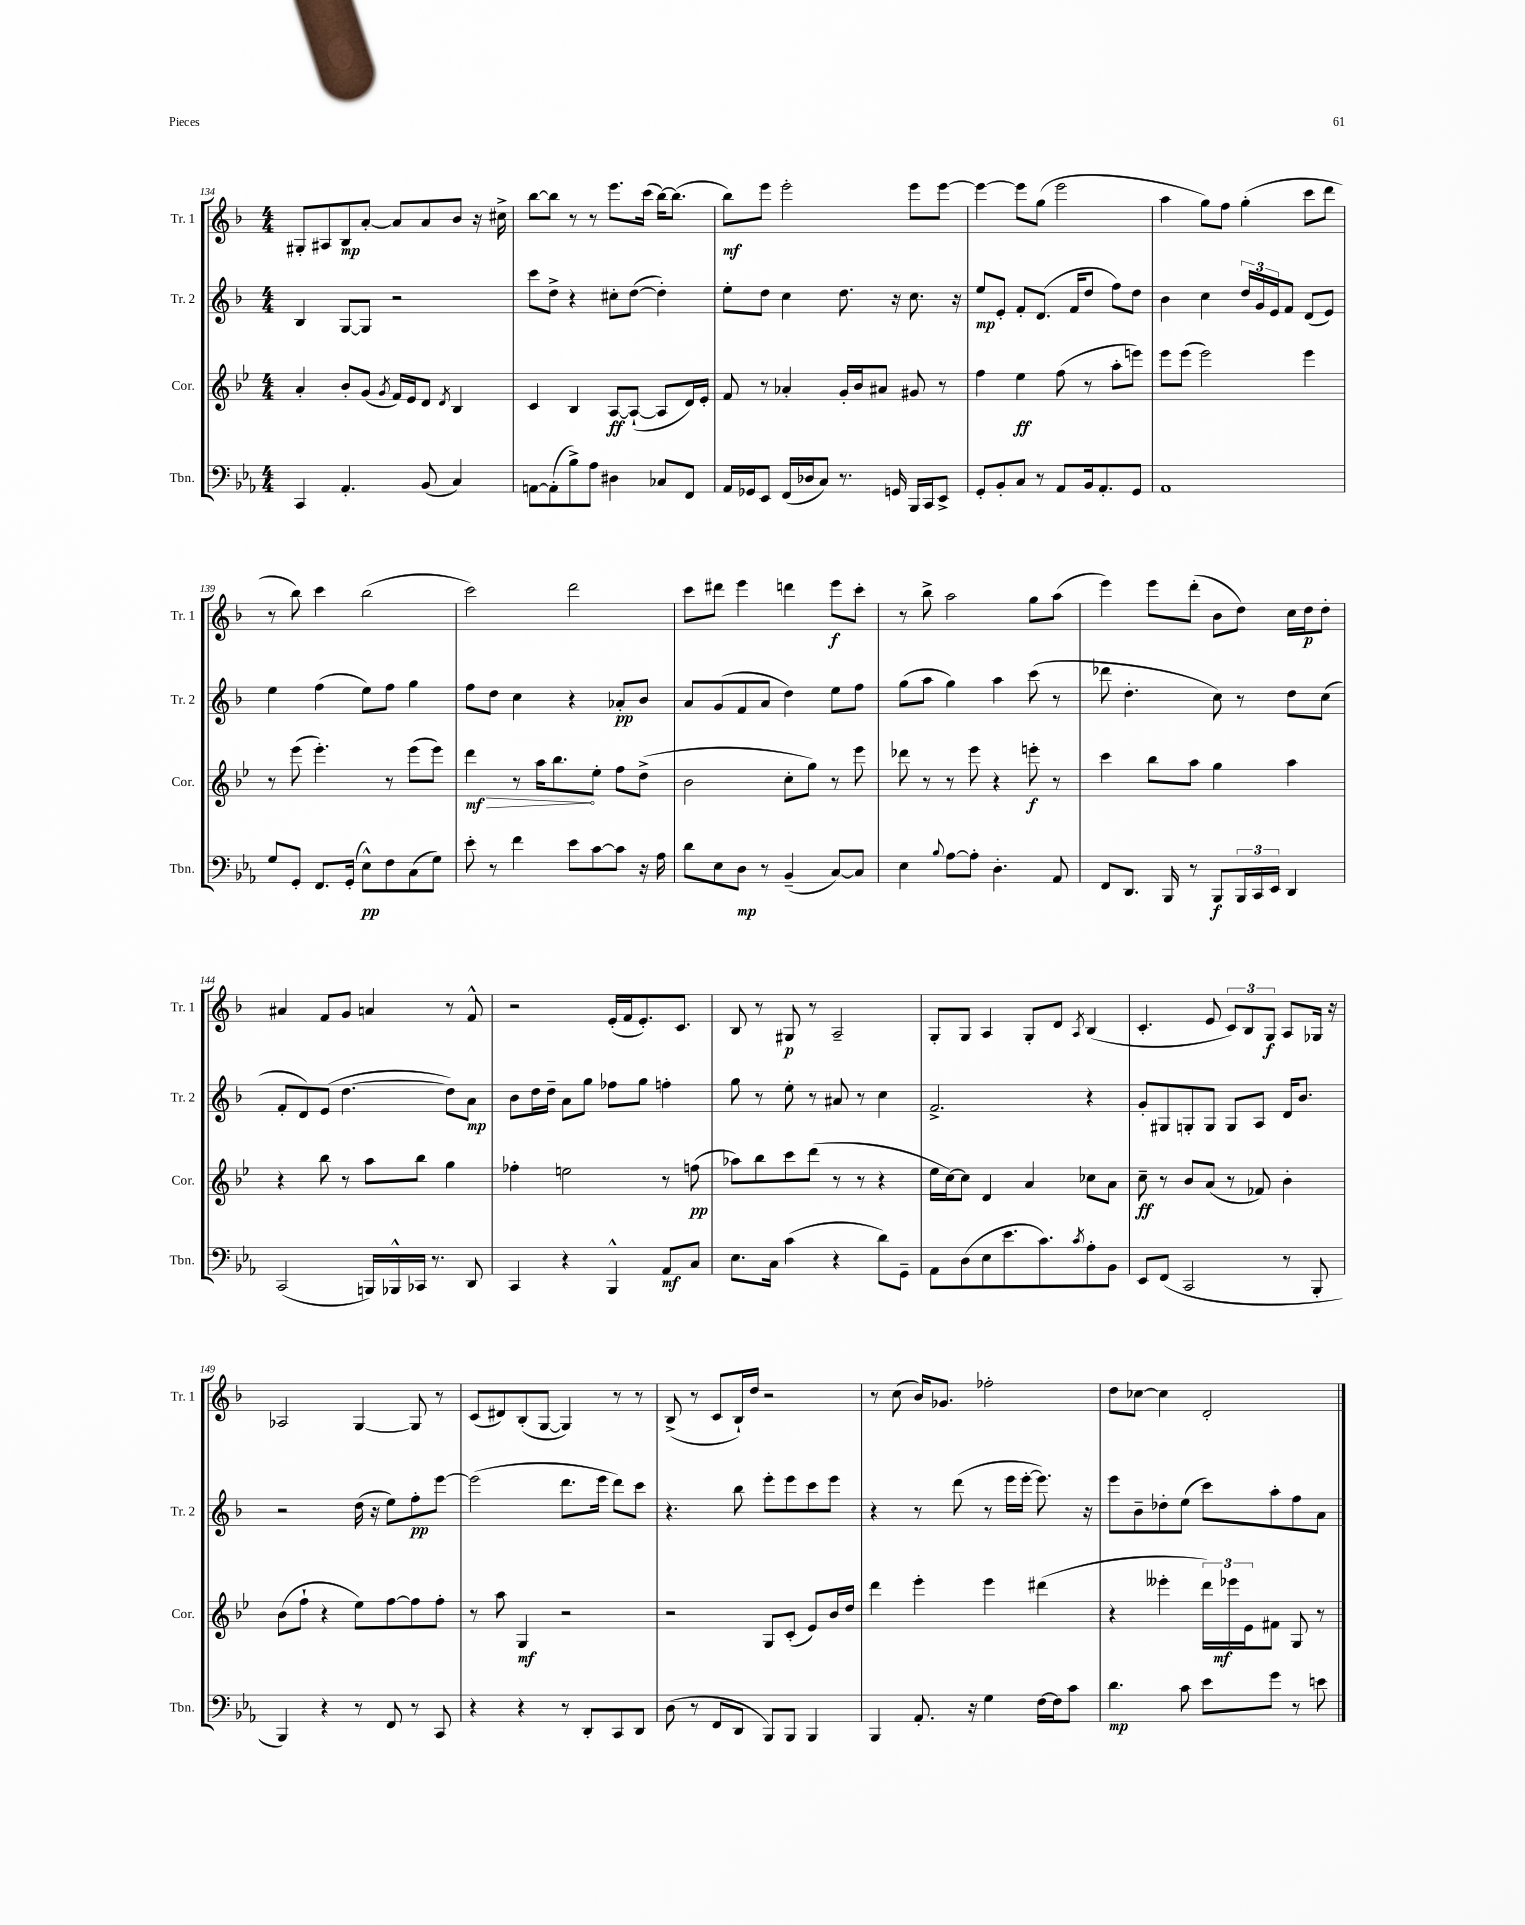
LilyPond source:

<<
\new StaffGroup <<
\new Staff = "s0" \with { instrumentName = "Tr. 1" shortInstrumentName = "Tr. 1" } {
    \clef treble \key f \major \numericTimeSignature \time 4/4
    gis8-. ais8 bes8\mp a'8~-. a'8 a'8 bes'8 r16 cis''16-> |
    bes''8~ bes''8 r8 r8 e'''8. c'''16( bes''16~) bes''8.( |
    bes''8\mf) e'''8 e'''2-. e'''8 e'''8~ |
    e'''4~ e'''8 g''8( e'''2 |
    a''4 g''8) f''8 g''4-.( c'''8 d'''8 |
    r8 bes''8) c'''4 bes''2( |
    c'''2) d'''2 |
    c'''8 dis'''8 e'''4 d'''4 e'''8\f c'''8-. |
    r8 bes''8-> a''2 g''8 a''8( |
    e'''4) e'''8 d'''8-.( bes'8 d''8) c''16 d''16\p d''8-. |
    ais'4 f'8 g'8 a'4 r8 f'8-^ |
    r2 e'16-.( f'16 e'8.-.) c'8. |
    bes8 r8 gis8\p r8 a2-- |
    g8-. g8 a4 g8-. d'8 \acciaccatura { a8 } bes4( |
    c'4.-. e'8 \tuplet 3/2 { c'8) bes8 g8\f } a8 ges16 r16 |
    aes2 g4~ g8 r8 |
    c'8( dis'8) bes8-.( g8~ g4) r8 r8 |
    bes8->( r8 c'8 bes16-!) d''16 r2 |
    r8 c''8( bes'16) ges'8. fes''2-. |
    d''8 ces''8~ ces''4 d'2-. \bar "|." |
}
\new Staff = "s1" \with { instrumentName = "Tr. 2" shortInstrumentName = "Tr. 2" } {
    \clef treble \key f \major \numericTimeSignature \time 4/4
    bes4 g8~ g8 r2 |
    c'''8 d''8-> r4 cis''8-. d''8~( d''4-.) |
    e''8-. d''8 c''4 d''8. r16 c''8. r16 |
    e''8\mp e'8-. f'8-. d'8.( f'16 d''8 f''8) d''8 |
    bes'4 c''4 \tuplet 3/2 { d''16 g'16 e'16 } f'8 d'8( e'8) |
    e''4 f''4( e''8) f''8 g''4 |
    f''8 d''8 c''4 r4 aes'8-.\pp bes'8 |
    a'8 g'8( f'8 a'8 d''4) e''8 f''8 |
    g''8( a''8 g''4) a''4 c'''8( r8 |
    des'''8 d''4.-. c''8) r8 d''8 c''8( |
    f'8-. d'8) e'8( d''4.~ d''8) a'8\mp |
    bes'8 d''16 d''16-- a'8 g''8 fes''8 g''8 f''4-. |
    g''8 r8 e''8-. r8 ais'8 r8 c''4 |
    f'2.-> r4 |
    g'8-. gis8 g8-. g8 g8 a8 d'16 bes'8. |
    r2 d''16( r16 e''8) f''8-.\pp e'''8~ |
    e'''2( d'''8. e'''16 d'''8) c'''8 |
    r4. bes''8 e'''8-. e'''8 c'''8 e'''8 |
    r4 r8 d'''8( r8 e'''16 e'''16~-. e'''8.) r16 |
    e'''8 bes'8-- des''8-. e''8( c'''8) a''8-. f''8 a'8 \bar "|." |
}
\new Staff = "s2" \with { instrumentName = "Cor." shortInstrumentName = "Cor." } {
    \clef treble \key bes \major \numericTimeSignature \time 4/4
    a'4-. bes'8-. g'8( \acciaccatura { g'8 } f'16) ees'16 d'8 \acciaccatura { d'8 } bes4 |
    c'4 bes4 a8~\ff a8~-!( a8 d'16) ees'16-. |
    f'8 r8 aes'4-. g'16-. bes'16 ais'8 gis'8 r8 |
    f''4 ees''4\ff f''8( r8 a''8-. e'''8) |
    ees'''8 ees'''8( ees'''2) ees'''4 |
    r8 ees'''8( ees'''4.-.) r8 ees'''8( ees'''8) |
    \once \override Hairpin.circled-tip = ##t d'''4\mf\> r8 a''16 bes''8.\! ees''8-. f''8 d''8->( |
    bes'2 c''8-. g''8) r8 ees'''8 |
    des'''8 r8 r8 ees'''8 r4 e'''8-.\f r8 |
    c'''4 bes''8 a''8 g''4 a''4 |
    r4 bes''8 r8 a''8 bes''8 g''4 |
    fes''4-. e''2 r8 f''8\pp( |
    aes''8) bes''8 c'''8 d'''8( r8 r8 r4 |
    ees''16 c''16~) c''8 d'4 a'4 ces''8 a'8 |
    c''8--\ff r8 bes'8 a'8( r8 fes'8) bes'4-. |
    bes'8( f''8-! r4 ees''8) f''8~ f''8 f''8-. |
    r8 a''8 g4\mf r2 |
    r2 g8 c'8-.( ees'8) bes'16 d''16 |
    d'''4 ees'''4-. ees'''4 dis'''4( |
    r4 eeses'''4-. \tuplet 3/2 { d'''16) ees'''16\mf ees'16 } fis'8 g8 r8 \bar "|." |
}
\new Staff = "s3" \with { instrumentName = "Tbn." shortInstrumentName = "Tbn." } {
    \clef bass \key ees \major \numericTimeSignature \time 4/4
    c,4 aes,4.-. bes,8( c4) |
    a,8~ a,8-.( bes8->) aes8 dis4 ces8 f,8 |
    aes,16 ges,16 ees,8 f,16( des16 c8) r8. g,16 bes,,16 c,16 ees,8-> |
    g,8-. bes,8-. c8 r8 aes,8 bes,16 aes,8.-. g,8 |
    aes,1 |
    g8 g,8-. f,8. g,16-.( ees8-^\pp) f8 c8( g8) |
    ees'8-. r8 f'4 ees'8 c'8~ c'8 r16 aes16 |
    d'8 ees8 d8\mp r8 bes,4--( c8~) c8 |
    ees4 \appoggiatura { bes8 } aes8~ aes8-. d4.-. aes,8 |
    f,8 d,8. bes,,16 r8 bes,,8\f \tuplet 3/2 { bes,,16 c,16 ees,16 } d,4 |
    c,2( b,,16) bes,,16-^ ces,16 r8. d,8 |
    c,4 r4 bes,,4-^ aes,8\mf c8 |
    ees8. c16 c'4( r4 d'8) g,8-- |
    aes,8 d8( ees8 ees'8. c'8.) \acciaccatura { c'8 } aes8-. bes,8 |
    ees,8 f,8( c,2 r8 bes,,8-. |
    bes,,4) r4 r8 f,8 r8 c,8 |
    r4 r4 r8 d,8-. c,8 d,8 |
    d8( r8 f,8 d,8 bes,,8) bes,,8 bes,,4 |
    bes,,4 aes,8.-. r16 g4 f16~ f16 c'8 |
    d'4.\mp c'8 ees'8 g'8 r8 e'8 \bar "|." |
}
>>
>>
\layout { \context { \Score currentBarNumber = #134 } }
